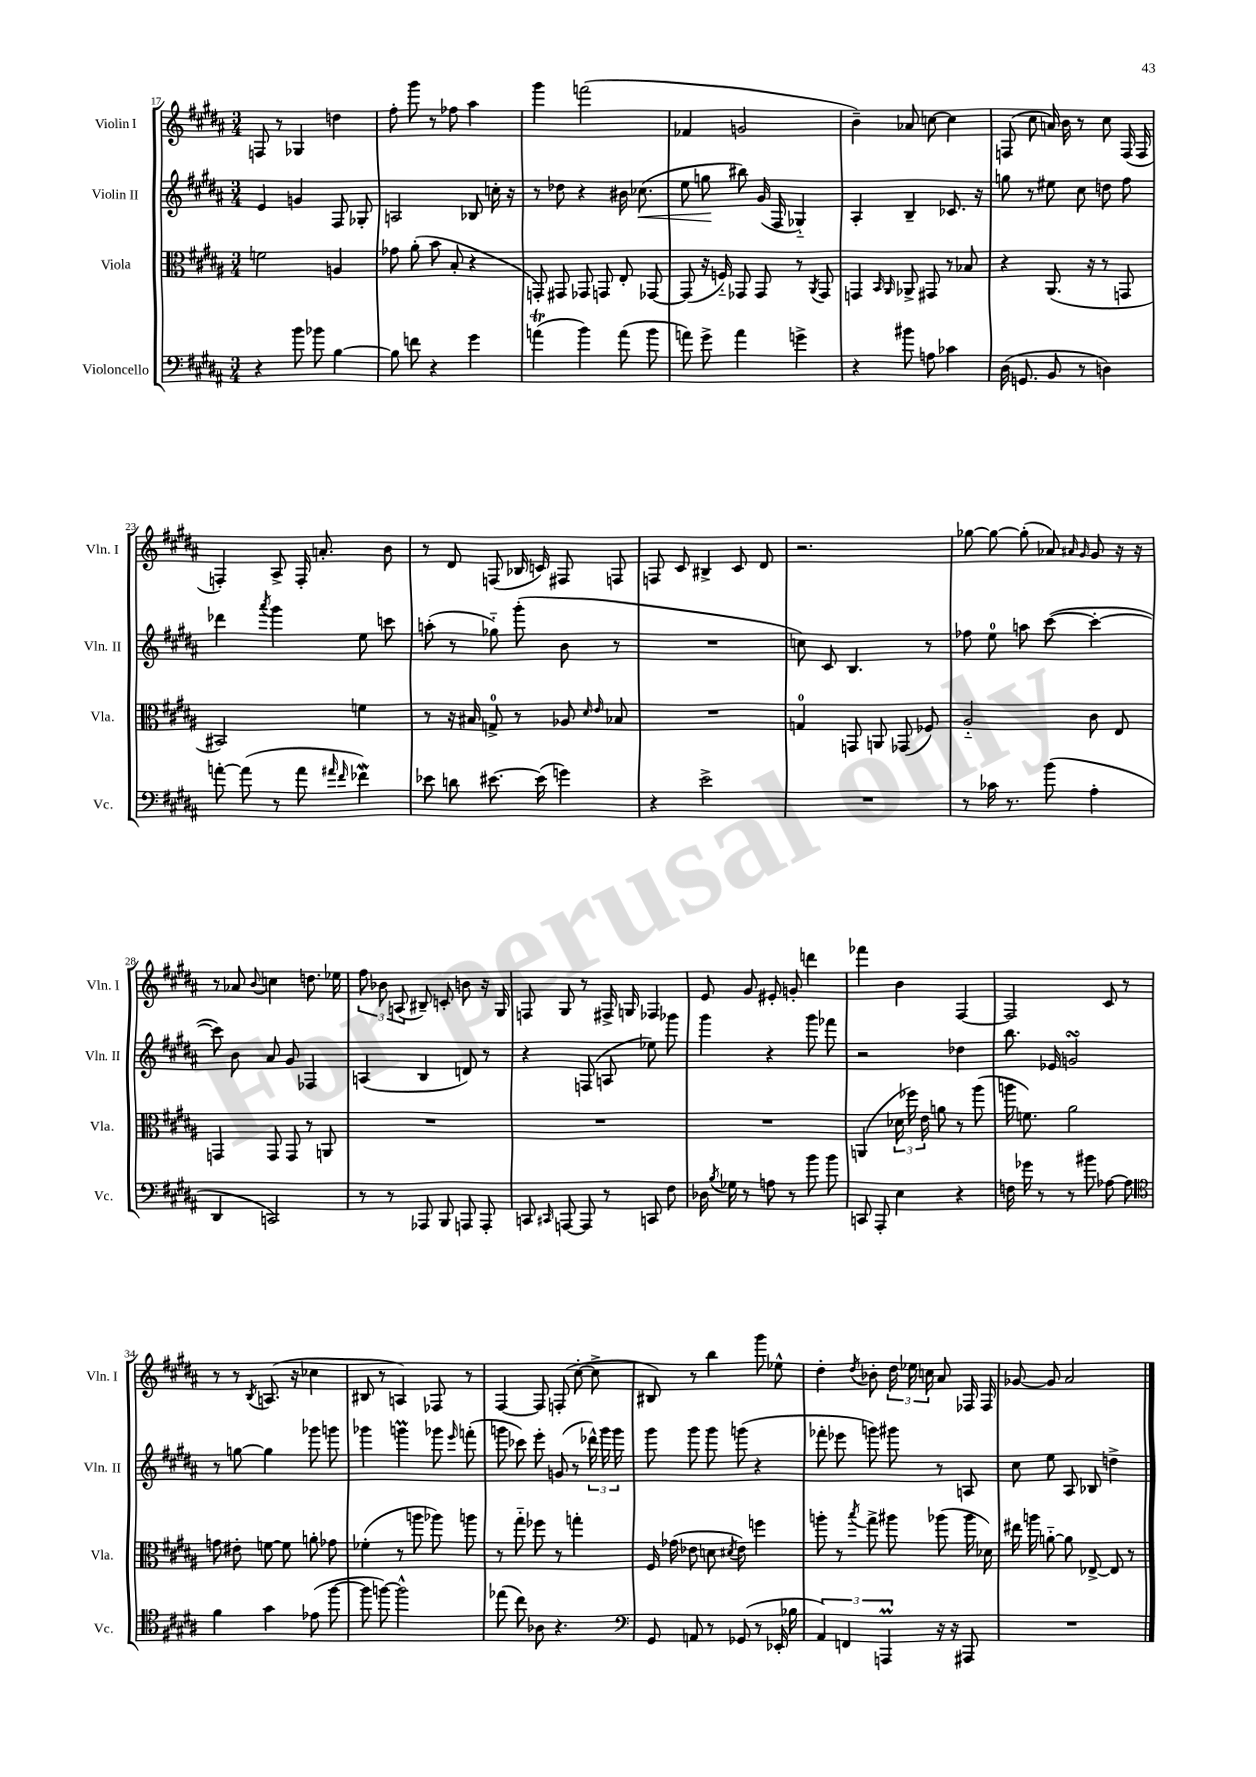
<<
\new StaffGroup <<
\new Staff = "s0" \with { instrumentName = "Violin I" shortInstrumentName = "Vln. I" } {
    \clef treble \key b \major \numericTimeSignature \time 3/4
    \autoBeamOff f8 r8 ges4 d''4 |
    fis''8-. gis'''8 r8 fes''8 ais''4 |
    gis'''4 f'''2( |
    fes'4 g'2 |
    b'4--) aes'8 c''8~ c''4 |
    f8( cis''8 a'16) b'16 r8 cis''8 f16( f16 |
    f4-.) ais8-> f16-. a'8.-. b'8 |
    r8 dis'8 f8( bes16 c'16) fis8 f8 |
    f8 cis'8 bis4-> cis'8 dis'8 |
    r2. |
    ges''8~ ges''8~ ges''8-.( aes'8) \grace { ais'16 gis'16 } gis'8 r16 r16 |
    r8 aes'8 \appoggiatura { b'8 } c''4 d''8. ees''16 |
    \tuplet 3/2 { fis''8 bes'8 a8( } bis8--) c'8-. b'8 r16 gis16 |
    f8 gis8 r8 fis16-> g16 fes4 |
    e'8 gis'8 eis'8-. g'8-. d'''4 |
    fes'''4 b'4 fis4~ |
    fis2 cis'8 r8 |
    r8 r8 \acciaccatura { b8 } a8.( r16 ces''4 |
    bis8 r8 a4) fes8 r8 |
    fis4~ fis8 f8-.( cis''8~-. cis''8-> |
    bis8) r8 b''4 gis'''8 ees''8-^ |
    dis''4-. \acciaccatura { dis''8 } bes'8-. \tuplet 3/2 { dis''16 ees''16 c''16 } ais'8 fes16 fes16 |
    ges'8~ ges'8 ais'2 \bar "|." |
}
\new Staff = "s1" \with { instrumentName = "Violin II" shortInstrumentName = "Vln. II" } {
    \clef treble \key b \major \numericTimeSignature \time 3/4
    \autoBeamOff e'4 g'4 fis8 ges8-. |
    a2 bes8 c''16-. r16 |
    r8 des''8 r4 bis'16 ces''8.\<( |
    e''8 g''8\! bis''8) gis'16( fis16 ges4-_) |
    ais4-. b4-- ces'8. r16 |
    g''8 r8 eis''8 cis''8 d''8 fis''8 |
    des'''4 \acciaccatura { ais'''8 } gis'''4 e''8 c'''8 |
    a''8-.( r8 ges''8-_) gis'''8-.( b'8 r8 |
    R2. |
    c''8) cis'8 b4. r8 |
    fes''8 e''8-0 a''8 cis'''8~( cis'''4~-. |
    cis'''8) b'8 ais'8 gis'8 fes4 |
    a4( b4 d'8) r8 |
    r4 f8( a8 ees''8) ges'''8 |
    gis'''4 r4 gis'''8 fes'''8 |
    r2 des''4 |
    b''8. ees'16 g'2\turn |
    r8 g''8~ g''4 ges'''8 g'''8 |
    ges'''4 g'''4\prall ges'''8 \grace { e'''16 } f'''8-.( |
    g'''8 ces'''8) e'''8-. g'8( r8 \tuplet 3/2 { des'''16-^) g'''16 g'''16 } |
    gis'''8 gis'''8 gis'''8 g'''8( r4 |
    fes'''8-. ees'''8 g'''8) gis'''8 r8 a8 |
    cis''8 e''8 ais8 bes8 d''4-> \bar "|." |
}
\new Staff = "s2" \with { instrumentName = "Viola" shortInstrumentName = "Vla." } {
    \clef alto \key b \major \numericTimeSignature \time 3/4
    \autoBeamOff f'2 a4 |
    ges'8 ais'8-.( b'8 b8-. r4 |
    g,8-.) gis,8 ges,8 g,8 e8-. ges,8~ |
    ges,8( r16 f16-_) ges,8 ges,8 r8 \acciaccatura { ais,8 } ges,8 |
    g,4 \grace { b,16 ais,16 } aes,8-> gis,8 r8 bes8 |
    r4 ais,8.( r16 r8 g,8 |
    bis,2) f'4 |
    r8 r16 bis16 g8-0-> r8 aes8 \grace { dis'16 e'16 } bes8 |
    R2. |
    g4-0 g,8 a,8 ges,8( fes8) |
    ais2-_ cis'8 e8 |
    g,4 g,8 g,8 r8 a,8 |
    R2. |
    R2. |
    R2. |
    a,4( \tuplet 3/2 { des'16 fes''16) e'16 } a'8 r8 ais''8( |
    a''16 f'8.) ais'2 |
    g'8 eis'8-. f'8~ f'8 a'8-. ges'8 |
    fes'4-.( r8 a''8 aes''8) a''8 |
    r8 gis''8-_ fes''8 r8 g''4-. |
    fis16 ges'16( ees'8 d'8 \acciaccatura { dis'8 } ees'8) f''4 |
    a''8-. r8 \acciaccatura { b''8 } gis''8-> ais''8 aes''8( aes''16 des'16) |
    eis''16 a''16 a'8~-_ a'8 ees8~-> ees8 r8 \bar "|." |
}
\new Staff = "s3" \with { instrumentName = "Violoncello" shortInstrumentName = "Vc." } {
    \clef bass \key b \major \numericTimeSignature \time 3/4
    \autoBeamOff r4 b'8 bes'8 b4~ |
    b8 f'8 r4 gis'4 |
    a'4\trill( b'4) a'8( b'8 |
    a'8) gis'8-> a'4 g'4-> |
    r4 bis'8 a8 ces'4 |
    dis16( g,8. b,8 r8 d4) |
    a'8~-. a'8( r8 a'8 \grace { ais'16 fis'16 } fes'4\mordent) |
    ees'8 d'8 eis'8.~ eis'16( g'4) |
    r4 e'2-> |
    R2. |
    r8 ces'16 r8. b'8( ais4-. |
    dis,4 c,2) |
    r8 r8 aes,,8 b,,8 a,,8 a,,8-. |
    c,8 \grace { cis,16 } a,,8~ a,,8 r8 c,8 fis8 |
    des16 \acciaccatura { b8 } ges16 r8 a8 r8 b'8 b'8 |
    c,8 ais,,8-. e4 r4 |
    f16 ges'16 r8 r8 bis'8 aes8~ aes8 |
    \clef tenor fis'4 gis'4 ees'8( fis''8~ |
    fis''8 f''8~) f''2-^ |
    ees''8( cis''8) aes8 r4. |
    \clef bass gis,8 a,8 r8 ges,8( r8 ees,16-. bes16 |
    \tuplet 3/2 { ais,4) f,4 a,,4\prall } r16 r16 ais,,8 |
    R2. \bar "|." |
}
>>
>>
\layout { \context { \Score currentBarNumber = #17 } }
